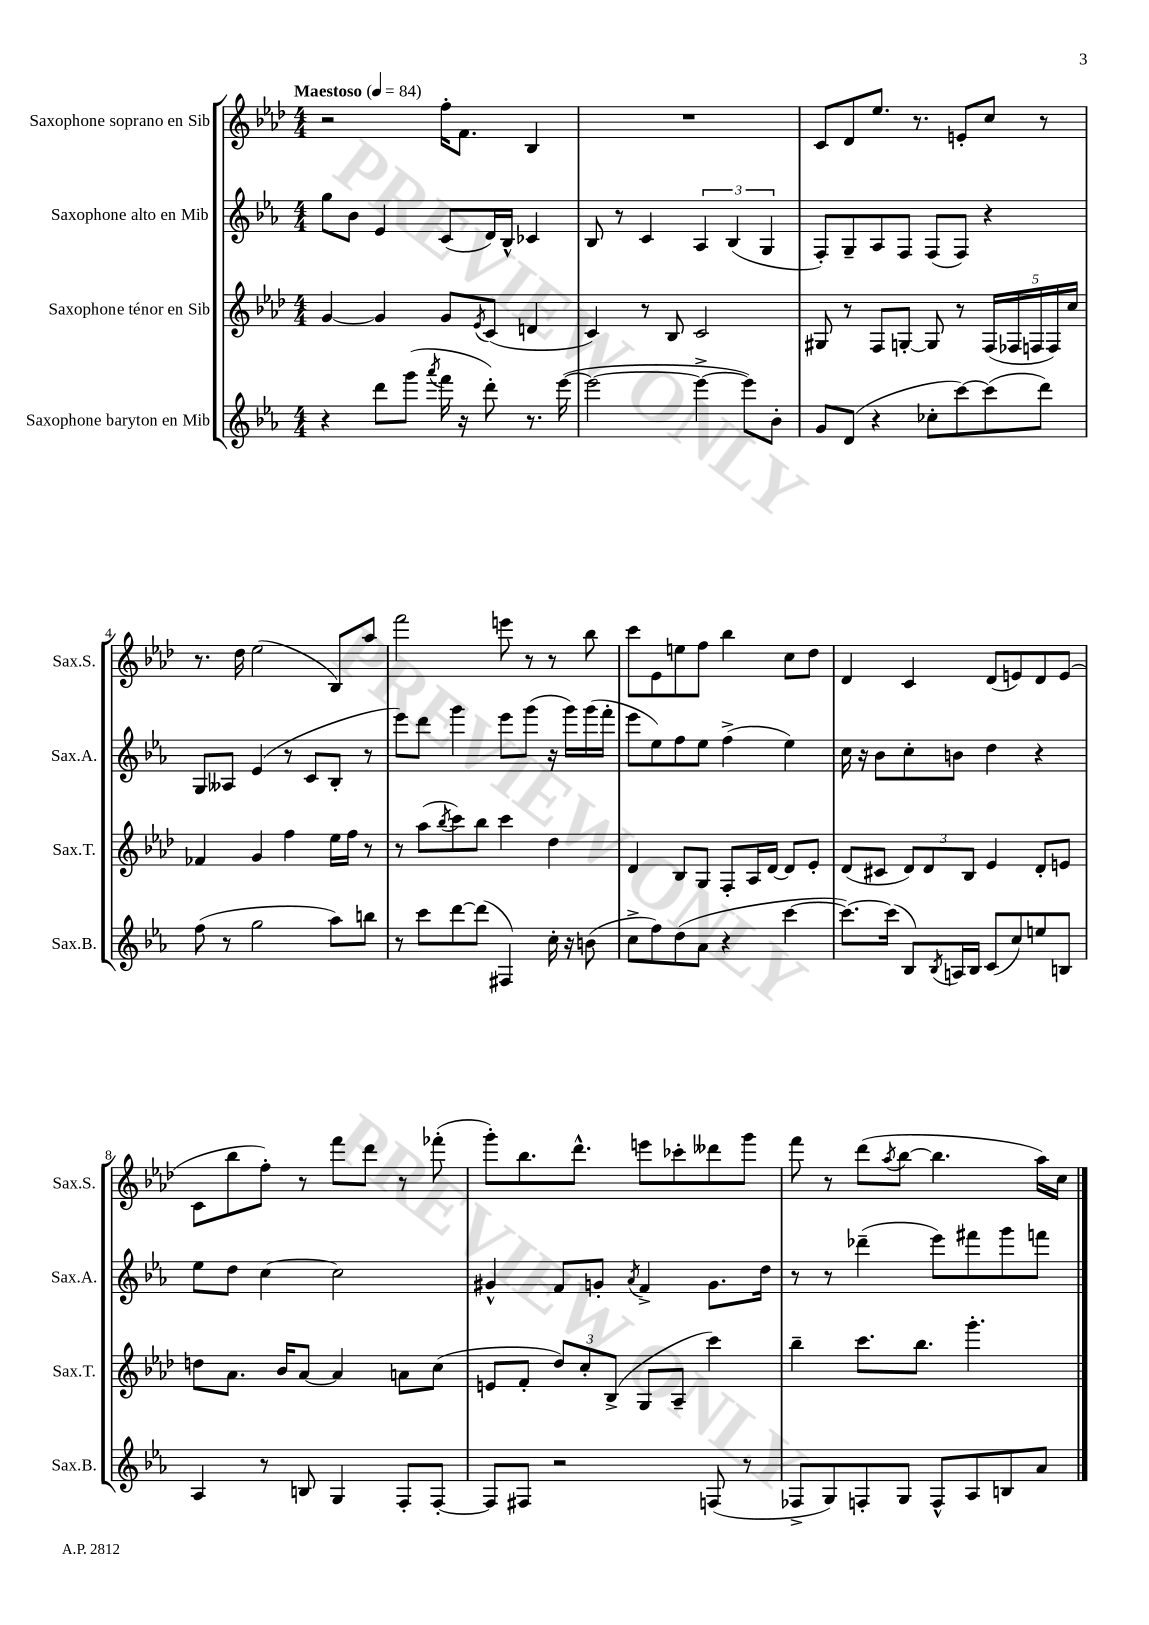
<<
\new StaffGroup <<
\new Staff = "s0" \with { instrumentName = "Saxophone soprano en Sib" shortInstrumentName = "Sax.S." } {
    \clef treble \key aes \major \numericTimeSignature \time 4/4 \tempo "Maestoso" 4 = 84
    r2 f''16-. f'8. bes4 |
    R1 |
    c'8 des'8 ees''8. r8. e'8-. c''8 r8 |
    r8. des''16 ees''2( bes8) aes''8 |
    f'''2 e'''8 r8 r8 bes''8 |
    c'''8 ees'8 e''8 f''8 bes''4 c''8 des''8 |
    des'4 c'4 des'8( e'8) des'8 e'8( |
    c'8 bes''8 f''8-.) r8 f'''8 des'''8 r8 fes'''8-.( |
    g'''8-.) bes''8. des'''8.-^ e'''8 ces'''8-. deses'''8 g'''8 |
    f'''8 r8 des'''8( \acciaccatura { aes''8 } bes''8~ bes''4. aes''16) c''16 \bar "|." |
}
\new Staff = "s1" \with { instrumentName = "Saxophone alto en Mib" shortInstrumentName = "Sax.A." } {
    \clef treble \key ees \major \numericTimeSignature \time 4/4
    g''8 bes'8 ees'4 c'8( d'16) bes16-^ ces'4 |
    bes8 r8 c'4 \tuplet 3/2 { aes4 bes4( g4 } |
    f8-.) g8-- aes8 f8 f8( f8) r4 |
    g8 aeses8 ees'4( r8 c'8 bes8-. r8 |
    ees'''8) d'''8 g'''4 ees'''8 g'''8( r16 g'''16) g'''16( f'''16-. |
    ees'''8 ees''8) f''8 ees''8 f''4->( ees''4) |
    c''16 r16 bes'8 c''8-. b'8 d''4 r4 |
    ees''8 d''8 c''4~ c''2 |
    gis'4-^ f'8 g'8-. \acciaccatura { aes'8 } f'4-> g'8. d''16 |
    r8 r8 des'''4--( ees'''8) fis'''8 g'''8 f'''8 \bar "|." |
}
\new Staff = "s2" \with { instrumentName = "Saxophone ténor en Sib" shortInstrumentName = "Sax.T." } {
    \clef treble \key aes \major \numericTimeSignature \time 4/4
    g'4~ g'4 g'8 \acciaccatura { ees'8 } c'8( d'4 |
    c'4) r8 bes8 c'2 |
    gis8 r8 f8 g8~-. g8 r8 \tuplet 5/4 { f16( fes16 f16 f16) c''16 } |
    fes'4 g'4 f''4 ees''16 f''16 r8 |
    r8 aes''8( \acciaccatura { bes''8 } c'''8) bes''8 c'''4 des''4 |
    des'4 bes8 g8 f8-. aes16 des'16~ des'8 ees'8-. |
    des'8( cis'8 \tuplet 3/2 { des'8) des'8 bes8 } ees'4 des'8-. e'8 |
    d''8 aes'8. bes'16 aes'8~ aes'4 a'8 c''8( |
    e'8 f'8-. \tuplet 3/2 { des''8) c''8-. bes8->( } g8 aes8-- c'''4) |
    bes''4-- c'''8. bes''8. g'''4.-. \bar "|." |
}
\new Staff = "s3" \with { instrumentName = "Saxophone baryton en Mib" shortInstrumentName = "Sax.B." } {
    \clef treble \key ees \major \numericTimeSignature \time 4/4
    r4 d'''8 g'''8( \acciaccatura { aes'''8 } f'''16 r16 d'''8-.) r8. ees'''16~( |
    ees'''2~ ees'''4~-> ees'''8) bes'8-. |
    g'8 d'8( r4 ces''8-. c'''8~) c'''8( d'''8) |
    f''8( r8 g''2 aes''8) b''8 |
    r8 c'''8 d'''8~ d'''8( fis4) c''16-. r16 b'8( |
    c''8-> f''8) d''8( aes'8 r4 c'''4~ |
    c'''8.~) c'''16( bes8) \acciaccatura { bes8 } a16 bes16 c'8( c''8) e''8 b8 |
    aes4 r8 b8 g4 f8-. f8~-. |
    f8 fis8 r2 f8( r8 |
    fes8-> g8) f8-. g8 f8-^ aes8 b8 aes'8 \bar "|." |
}
>>
>>
